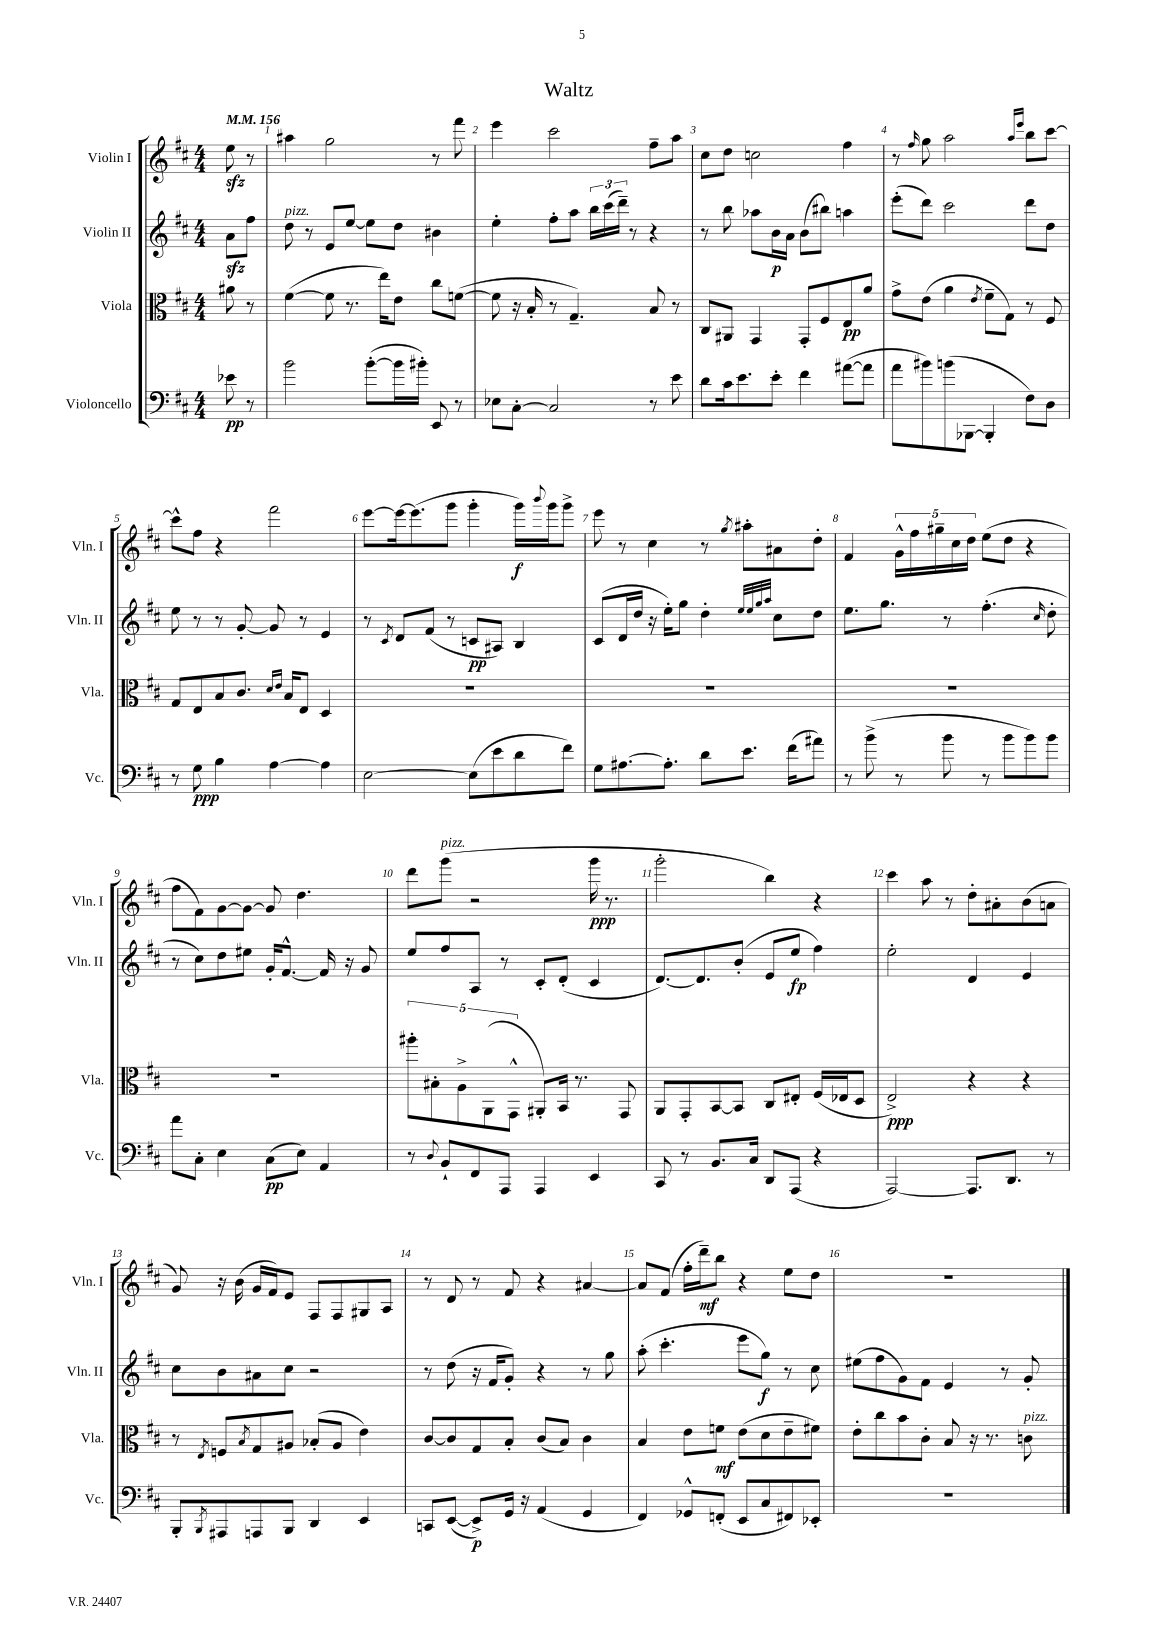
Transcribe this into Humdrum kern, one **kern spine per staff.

**kern	**kern	**kern	**kern
*staff4	*staff3	*staff2	*staff1
*clefF4	*clefC3	*clefG2	*clefG2
*k[f#c#]	*k[f#c#]	*k[f#c#]	*k[f#c#]
*M4/4	*M4/4	*M4/4	*M4/4
*MM156	*MM156	*MM156	*MM156
8e-	8a#	8a	8ee
8r	8r	8ff#	8r
=	=	=	=
2b	([4f#	8dd	4aa#
.	.	8r	.
.	8f#]	8e	2gg
.	8.r	[8ee	.
([8b'	.	8ee]	.
.	16ee)	.	.
16b]	8e	8dd	.
16b#')	.	.	.
8EE	8cc#	4b#	8r
8r	([8f	.	8fff#
=	=	=	=
8E-	8f]	4ee'	4eee
[8C#'	16r	.	.
.	16B'	.	.
2C#]	8r	8ff#'	2ccc#
.	4.G~)	8aa	.
.	.	24bb	.
.	.	(24ccc#	.
.	.	24ddd~)	.
.	.	8r	.
8r	8B	4r	8ff#~
8e	8r	.	8aa
=	=	=	=
8d	8C#	8r	8cc#
16c#	8AA#	8bb	8dd
8.e	.	.	.
.	4GG	8aa-	2cc
8e'	.	16b	.
.	.	16a	.
4f#	8GG'	(8b	.
.	8F#	8bb#)	.
([8a#	8E	4aa	4ff#
8a#]	8a	.	.
=	=	=	=
8a	8g^	(8eee'	8r
.	.	.	16qqff#
8b#)	(8e	8ddd)	8gg
(8b	4a	2ccc#	2aa
[8BBB-	.	.	.
.	8qe	.	.
4BBB-']	8f#~	.	.
.	8G)	.	.
.	.	.	16qqaa
.	.	.	16qqeee
8F#)	8r	8ddd	8bb
8D	8F#	8dd	[8ccc#
=	=	=	=
8r	8G	8ee	8ccc#^^]
8G	8E	8r	8ff#
4B	8B	8r	4r
.	8.c#	[8g'	.
[4A	.	8g]	2fff#
.	16qqd	.	.
.	16qqe	.	.
.	16B	.	.
.	8E	8r	.
4A]	4D	4e	.
=	=	=	=
[2E	1r	8r	[8eee
.	.	8qc#	.
.	.	8d	16eee_
.	.	.	(8.eee]
.	.	(8f#	.
.	.	8r	8ggg
(8E]	.	8c	4ggg'
8e	.	8A#)	.
8d	.	4B	16ggg)
.	.	.	8qqbbb
.	.	.	16ggg
8f#)	.	.	8ggg^
=	=	=	=
8G	1r	(8c#	8eee
[8.A#	.	16d	8r
.	.	16dd	.
.	.	16r	4cc#
8.A#']	.	16ee')	.
.	.	8gg	.
8d	.	4dd'	8r
.	.	.	8qgg
8.e	.	.	8aa#'
.	.	32qqee	.
.	.	32qqee	.
.	.	32qqgg	.
.	.	32qqaa	.
.	.	8cc#	8a#
(16f#	.	.	.
8a#)	.	8dd	8dd'
=	=	=	=
8r	1r	8.ee	4f#
(8b^	.	.	.
.	.	8.gg	.
8r	.	.	20g^^
.	.	.	20ff#
.	.	.	20gg#~
8b	.	8r	.
.	.	.	20cc#
.	.	.	20dd
8r	.	(4.ff#'	(8ee
8b	.	.	8dd
8b)	.	.	4r
.	.	16qqcc#	.
8b	.	8dd'	.
=	=	=	=
8a	1r	8r	8ff#
8C#'	.	8cc#)	8f#)
4E	.	8dd	[8g
.	.	8ee#	8g_
(8C#	.	16g'	8g]
.	.	[8.f#^^	.
8E)	.	.	4.dd
4AA	.	16f#]	.
.	.	16r	.
.	.	8g	.
=	=	=	=
8r	10aa#'	8ee	8ddd
.	10B#'	.	.
8qqD	.	.	.
8BB`	.	8ff#	(8ggg
.	10A^	.	.
8FF#	.	8A	2r
.	(10AA	.	.
8AAA	.	8r	.
.	10GG^^	.	.
4AAA	8AA#')	8c#'	.
.	16BB	(8d'	.
.	8.r	.	.
4EE	.	4c#	16ggg
.	.	.	8.r
.	8GG	.	.
=	=	=	=
8CC#	8AA	[8.d)	2ggg'
8r	8GG'	.	.
.	.	8.d]	.
8.BB	[8BB	.	.
.	8BB]	(8b'	.
16C#	.	.	.
8DD	8C#	8e	4bb)
(8AAA	8E#'	8ee	.
4r	(16F#	4ff#)	4r
.	16E-	.	.
.	8D	.	.
=	=	=	=
[2AAA)	2E^)	2ee'	4ccc#
.	.	.	8aa
.	.	.	8r
8.AAA]	4r	4d	8dd'
.	.	.	8a#'
8.DD	.	.	.
.	4r	4e	(8b
8r	.	.	8a
=	=	=	=
8BBB'	8r	8cc#	8g)
8qBBB	8qE	.	.
8AAA#	8F	8b	16r
.	.	.	(16b
.	8qB	.	.
8AAA	8G	8a#	16g
.	.	.	16f#)
8BBB	8A#	8cc#	8e
4DD	(8B-'	2r	8F#
.	8A#	.	8F#
4EE	4e)	.	8G#
.	.	.	8A
=	=	=	=
8CC	[8c#	8r	8r
([8EE	8c#]	(8dd	8d
8EE^])	8G	16r	8r
.	.	16f#	.
16GG	8B'	8g')	8f#
16r	.	.	.
(4AA	(8c#	4r	4r
.	8B)	.	.
4GG	4c#	8r	[4a#
.	.	8gg	.
=	=	=	=
4FF#)	4B	(8aa'	8a#]
.	.	4.ccc#'	(8f#
8GG-^^	8e	.	16ff#'
.	.	.	16ddd~)
(8FF'	8f	.	8bb
8EE	(8e	8eee	4r
8C#	8d	8gg)	.
8FF#)	8e~	8r	8ee
8EE-'	8f#)	8cc#	8dd
=	=	=	=
1r	8e'	(8ee#	1r
.	8cc#	8ff#	.
.	8b	8g)	.
.	8c#'	8f#	.
.	8B	4e	.
.	16r	.	.
.	8.r	.	.
.	.	8r	.
.	8c	8g'	.
==	==	==	==
*-	*-	*-	*-
